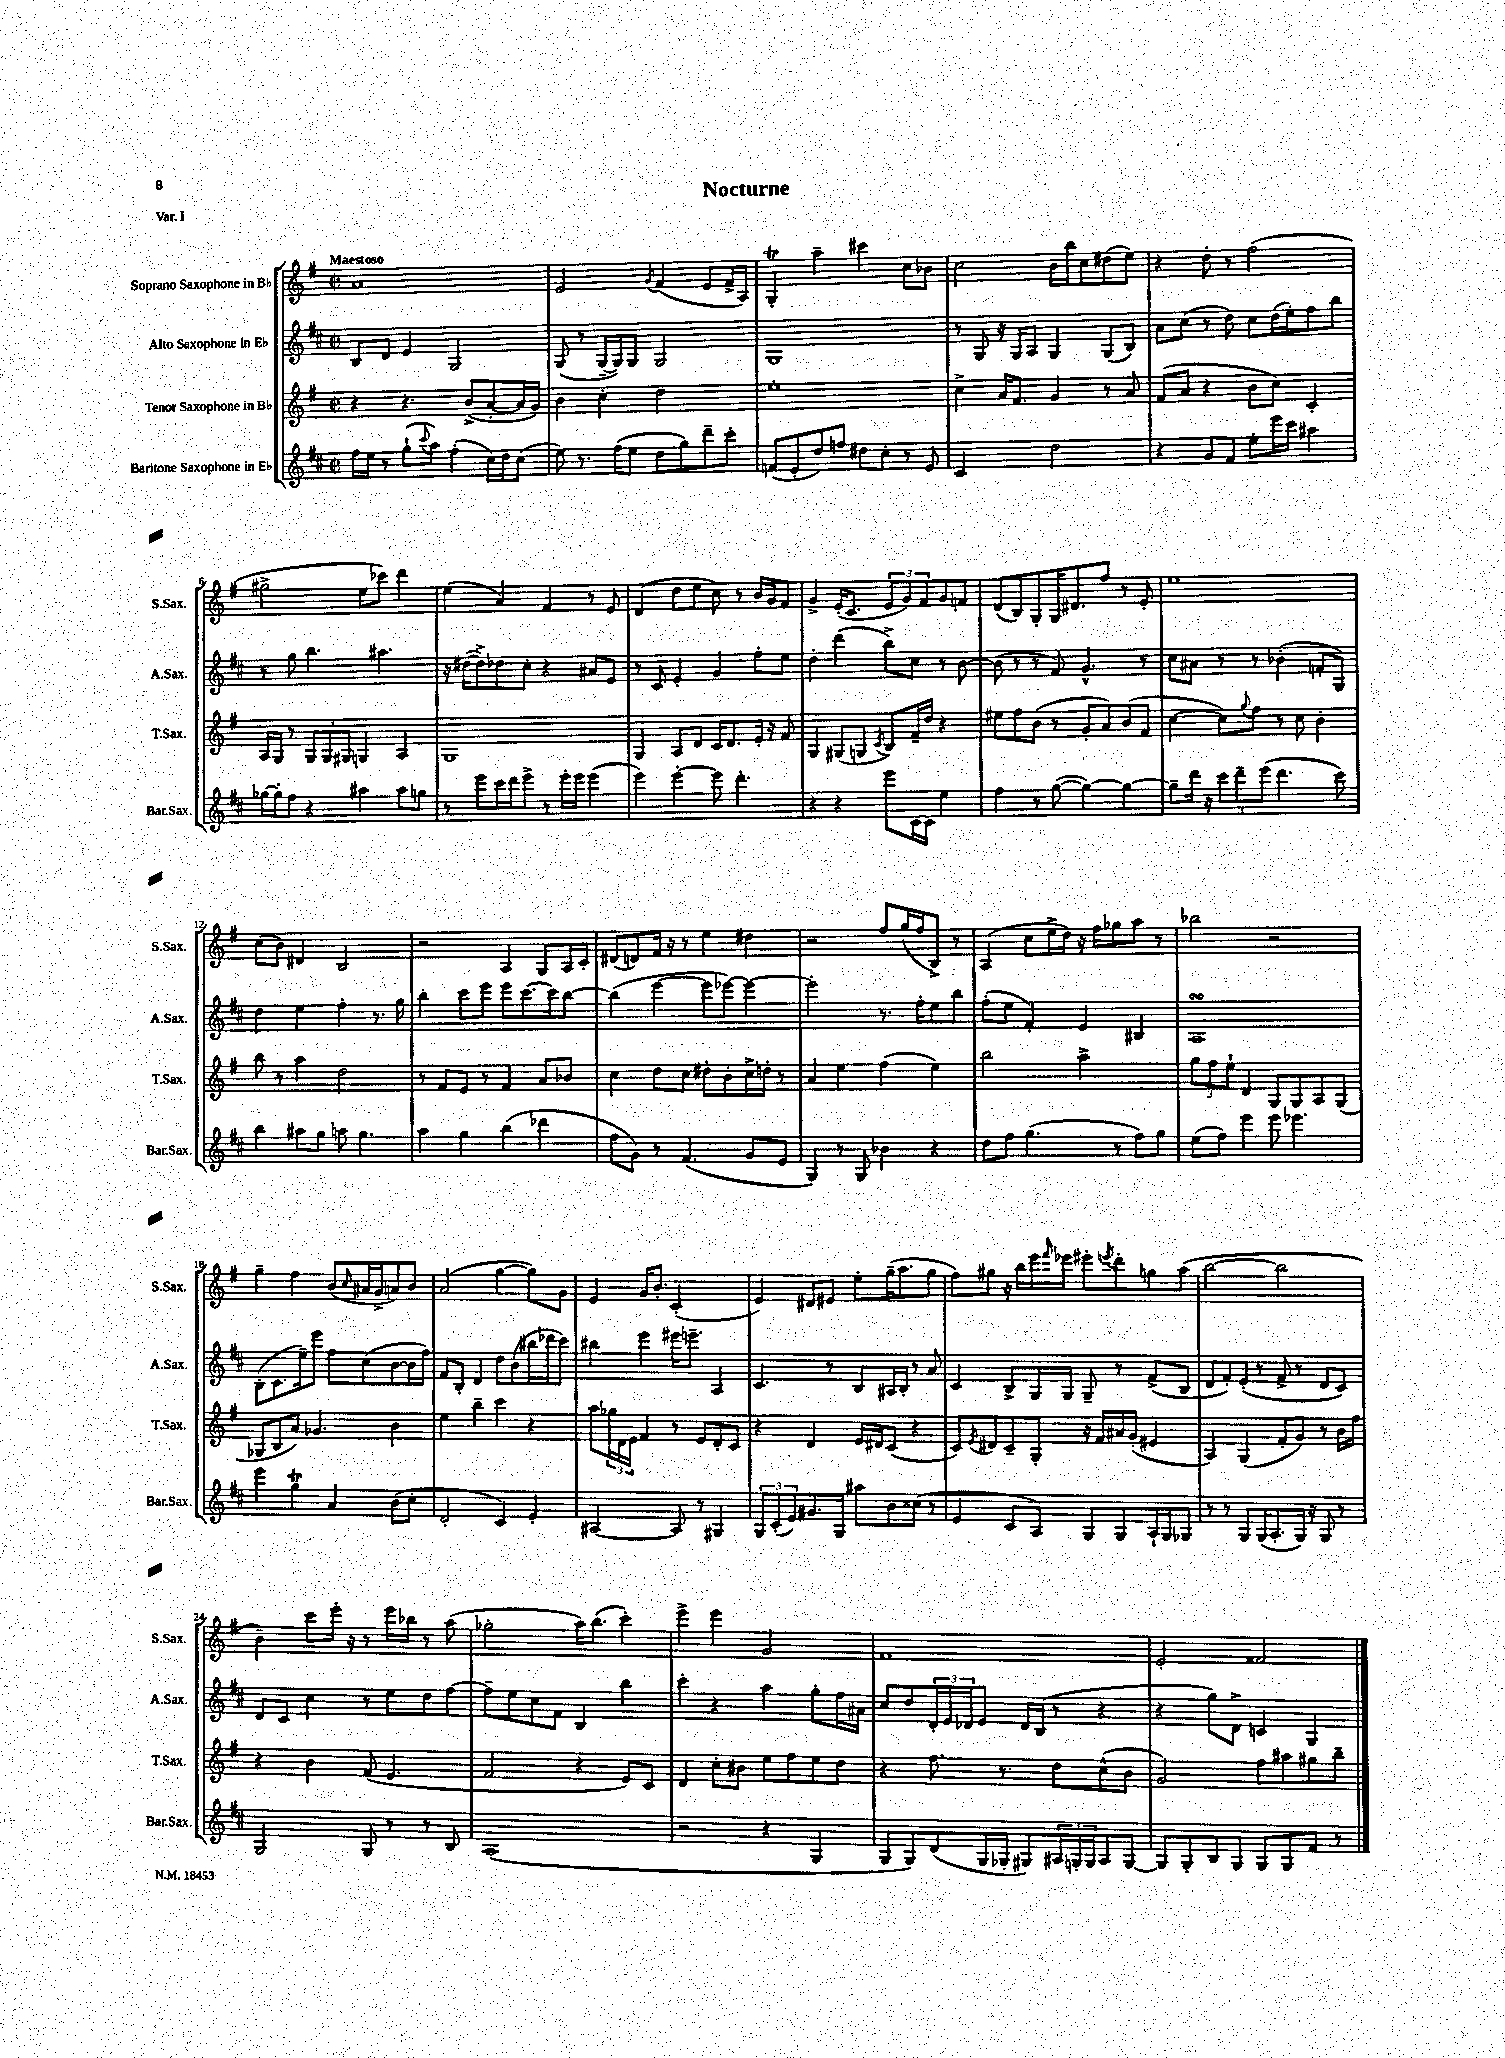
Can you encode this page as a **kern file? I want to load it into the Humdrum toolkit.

**kern	**kern	**kern	**kern
*staff4	*staff3	*staff2	*staff1
*clefG2	*clefG2	*clefG2	*clefG2
*k[f#c#]	*k[f#]	*k[f#c#]	*k[f#]
*M2/2	*M2/2	*M2/2	*M2/2
*met(c|)	*met(c|)	*met(c|)	*met(c|)
16ff#	4r	8B	1a
16ee	.	.	.
8r	.	8d	.
(8gg`	4.r	4e	.
8qqccc#	.	.	.
8aa)	.	.	.
(4ff#'	.	2G	.
.	(8b^	.	.
16cc#)	[8a'	.	.
16dd	.	.	.
(8cc#	16a]	.	.
.	16g)	.	.
=	=	=	=
8ee)	4b	(8G	2e
8.r	.	8r	.
.	4cc'	[16G~	.
(16ff#	.	16G])	.
8ee	.	8G	.
.	.	.	8qg
8dd	2dd	2G	(4f#
8gg)	.	.	.
8ddd~	.	.	8e
8ccc#'	.	.	16f#^
.	.	.	16A)
=	=	=	=
(8f	1ee'	1G	4G'
8e'	.	.	.
8dd)	.	.	4aa~
8ff	.	.	.
8dd#	.	.	4ccc#
8cc#'	.	.	.
8r	.	.	8cc
8e	.	.	8b-
=	=	=	=
2c#	4cc^	8r	2cc
.	.	8G	.
.	16a	16r	.
.	8.f#	16G	.
.	.	8A	.
2dd	4g	4G	16b
.	.	.	16bb
.	.	.	8cc
.	8r	(8G	(8dd#
.	8a	8B)	8ee)
=	=	=	=
4r	(8f#	8a	4r
.	8a	(8cc#	.
8g	4r	8r	8dd'
8f#	.	8dd)	8r
8ee'	8b	8cc#	(2ff#
16eee	8cc)	(16dd	.
16ccc#	.	16ee')	.
4aa#	4c'	8ff#	.
.	.	8bb	.
=	=	=	=
[16gg-	16A	8r	2gg#^
16gg-']	16G	.	.
8ff#	8r	8gg	.
4r	12G	4.bb	.
.	12G	.	.
.	12G#	.	.
4aa#	4G	.	8ee
.	.	4.aa#	8ccc-)
8aa#	4A	.	4ddd
8gg	.	.	.
=	=	=	=
8r	1G	16r	(4ee
.	.	([16dd#	.
8eee	.	8dd#^])	.
16ccc#	.	8dd-	4a)
16ddd	.	.	.
8eee^	.	8cc#'	.
8r	.	4r	4f#
16eee'	.	.	.
16eee	.	.	.
(4eee	.	8a#	8r
.	.	8e	8e
=	=	=	=
4eee)	4G	8r	(4d
.	.	8c#	.
[4eee'	8A	4e'	8dd
.	8d	.	8ee
8eee]	16c	4g	8cc)
.	8.d	.	.
4.ddd'	.	.	8r
.	16e'	8ff#'	16b
.	16r	.	16g
.	8f#	8ee	8f#
=	=	=	=
4r	4G	4dd'	4g^
4r	(8G#	(4ddd	(16e'
.	.	.	8.c
.	8G	.	.
.	8qc	.	.
8eee	8B)	8bb^)	12e
.	.	.	12g)
[16c#	16f#~	8cc#	.
.	.	.	12f#
16c#]	16dd	.	.
4ee	4r	8r	8g
.	.	[8b	8f
=	=	=	=
4ff#	8ee#	(8b]	(8d
.	8ff#	8r	8B)
8r	(8b	8r	8G'
([8gg	8r	8f#)	16G
.	.	.	8.d#
4gg_)	8g'	4.g^^	.
.	8a)	.	8ff#
4gg_	(8b	.	8r
.	8f#	8r	8e'
=	=	=	=
8gg~]	[4cc	8cc#	1ee
16ddd	.	8a#	.
16r	.	.	.
12ccc#	8cc])	8r	.
12ddd~	.	.	.
.	8qqgg	.	.
.	8ff#	8r	.
(12eee	.	.	.
4.ddd	8r	(4b-'	.
.	8cc	.	.
.	4b'	8f'	.
8ccc#)	.	8G)	.
=	=	=	=
4bb	8bb	4dd	(8cc
.	8r	.	8b)
8aa#	4aa	4ee	4d#
8gg	.	.	.
8aa	2dd	4ff#'	2B
4.gg	.	.	.
.	.	8.r	.
.	.	16gg	.
=	=	=	=
4aa	8r	4bb'	2r
.	8f#	.	.
4gg	8e	8ccc#	.
.	8r	8eee	.
(4bb	4f#	8eee	4A
.	.	[8.ccc#	.
4ddd-	8a	.	8G
.	.	16ccc#]	.
.	8b-	[8bb	16A
.	.	.	16c'
=	=	=	=
8ff#	4cc	(4bb]	(8d#
8g)	.	.	8d)
8r	8dd	[4eee	16f#
.	.	.	16r
(4.f#	8cc	.	8r
.	8dd#'	8eee]	4ee
.	8b'	[8eee-)	.
8g	16cc^	4eee-_	4dd#
.	16dd'	.	.
8e	8r	.	.
=	=	=	=
4G)	4a	2eee-']	2r
8r	4ee	.	.
8G	.	.	.
4b-	(4ff#	8.r	8ff#
.	.	.	(16gg
.	.	16ff#'	16ff#
4r	4ee)	8ee	8B^)
.	.	8bb	8r
=	=	=	=
8dd	2bb	(8ff#'	(4A
8ff#	.	8ee	.
(4.gg	.	4f#')	8cc
.	.	.	16ee^
.	.	.	16dd)
.	2aa^	4e	16r
.	.	.	16ff#
8r	.	.	8gg-
8ff#)	.	4B#	8aa
8gg	.	.	8r
=	=	=	=
(8ee	12gg	1A	2bb-
.	12ff#	.	.
8ff#)	.	.	.
.	12ee`	.	.
4eee	4d	.	.
8eee	8G	.	2r
4.eee-	8G	.	.
.	8A	.	.
.	(8G	.	.
=	=	=	=
4eee	8G-	(8B'	4gg~
.	8B	8.c#	.
4gg	8a)	.	4ff#
.	.	16ee~)	.
.	4.g-	8eee	.
4a	.	8ff#	(8b
.	.	.	16qqcc
.	.	(8cc#	16a#
.	.	.	16g^
(8b	4b	[8b	8a)
8cc#'	.	16b]	8b
.	.	16ff#)	.
=	=	=	=
2d'	4ee	8f#	(2a
.	.	8B'	.
.	4bb~	4d	.
4c#)	4ccc	8dd	[4gg
.	.	(8b	.
4e'	4r	16bb#	8gg])
.	.	16ddd-	.
.	.	8ccc#)	8g
=	=	=	=
[2A#	8aa	4bb#	4e
.	24gg-	.	.
.	24d	.	.
.	24e	.	.
.	4f#	4eee	16g
.	.	.	8.b'
8A#]	8r	16eee#	(2c'
.	.	8.eee~	.
8r	8e	.	.
4G#	8d'	4A	.
.	8c	.	.
=	=	=	=
12G	4r	4.c#	4e)
(12c#'	.	.	.
12e)	.	.	.
8.g#	4d	.	8d#
.	.	8r	8e#
16G	.	.	.
8aa#	16e	8B	8ee'
.	16d#	.	.
8b	(8c	16A#	(16gg~
.	.	16B'	8.aa
(8cc##	4r	8r	.
8r	.	8a	8gg
=	=	=	=
4e	8c)	4c#	8ff#)
.	8qe	.	.
.	8d#	.	8gg#
8c#	8c~	8B^	16r
.	.	.	16bb
8A)	8G'	16G	16eee
.	.	.	16qqfff#
.	.	16G	16eee-
8G	16r	8G~	8eee#'
.	16f#	.	.
.	.	.	8qeee
8G	16a#	8r	8ddd'
.	(16g'	.	.
16A`	4e#	(8f#^	8gg
16G	.	.	.
8G-	.	8B	(8aa
=	=	=	=
8r	4A)	8d	[2bb
8r	.	8f#')	.
8G	(4G	(8e'	.
(16G	.	8r	.
8.A'	.	.	.
.	8f#'	8f#^	2bb]
16G)	8g)	8r	.
16r	.	.	.
8G	8r	8d	.
8r	16b	8c#)	.
.	16ff#	.	.
=	=	=	=
2G	4r	8d	4b~)
.	.	8c#	.
.	4b	4cc#	8ccc
.	.	.	16eee'
.	.	.	16r
8G	(8f#	8r	8r
8r	4.e	8ee	16eee
.	.	.	16bb-
8r	.	8dd	8r
8B	.	[8ff#	(8aa
=	=	=	=
(1A	2f#	8ff#~]	2gg-'
.	.	8ee	.
.	.	8cc#	.
.	.	8f#	.
.	4r	4B	16aa)
.	.	.	(8.bb
.	8e)	4bb	4ccc')
.	8c	.	.
=	=	=	=
2r	4d	4ccc#'	4eee^
.	8cc'	4r	4eee
.	8b#	.	.
4r	8ee	4aa	2g
.	8ff#	.	.
4G	8ee	8gg'	.
.	8dd	16ff#	.
.	.	16a#	.
=	=	=	=
8G	4r	8cc#	1f#
8G)	.	8dd	.
(8d	8.ff#	24d'	.
.	.	24e	.
.	.	24d-	.
16G	.	8e	.
16G-'	8.r	.	.
8G#)	.	16d-	.
.	.	(16B	.
24A#	8dd	8r	.
24G'	.	.	.
24G	.	.	.
8A#	(8cc^^	4r	.
[8G	8b	.	.
=	=	=	=
8G]	2g)	4r	2e'
8G'	.	.	.
8B	.	8gg)	.
8G	.	8d^	.
8G	8ff#	4c	2f##
8G	8aa#	.	.
8f#	8gg#	4G	.
8r	8bb~	.	.
==	==	==	==
*-	*-	*-	*-
